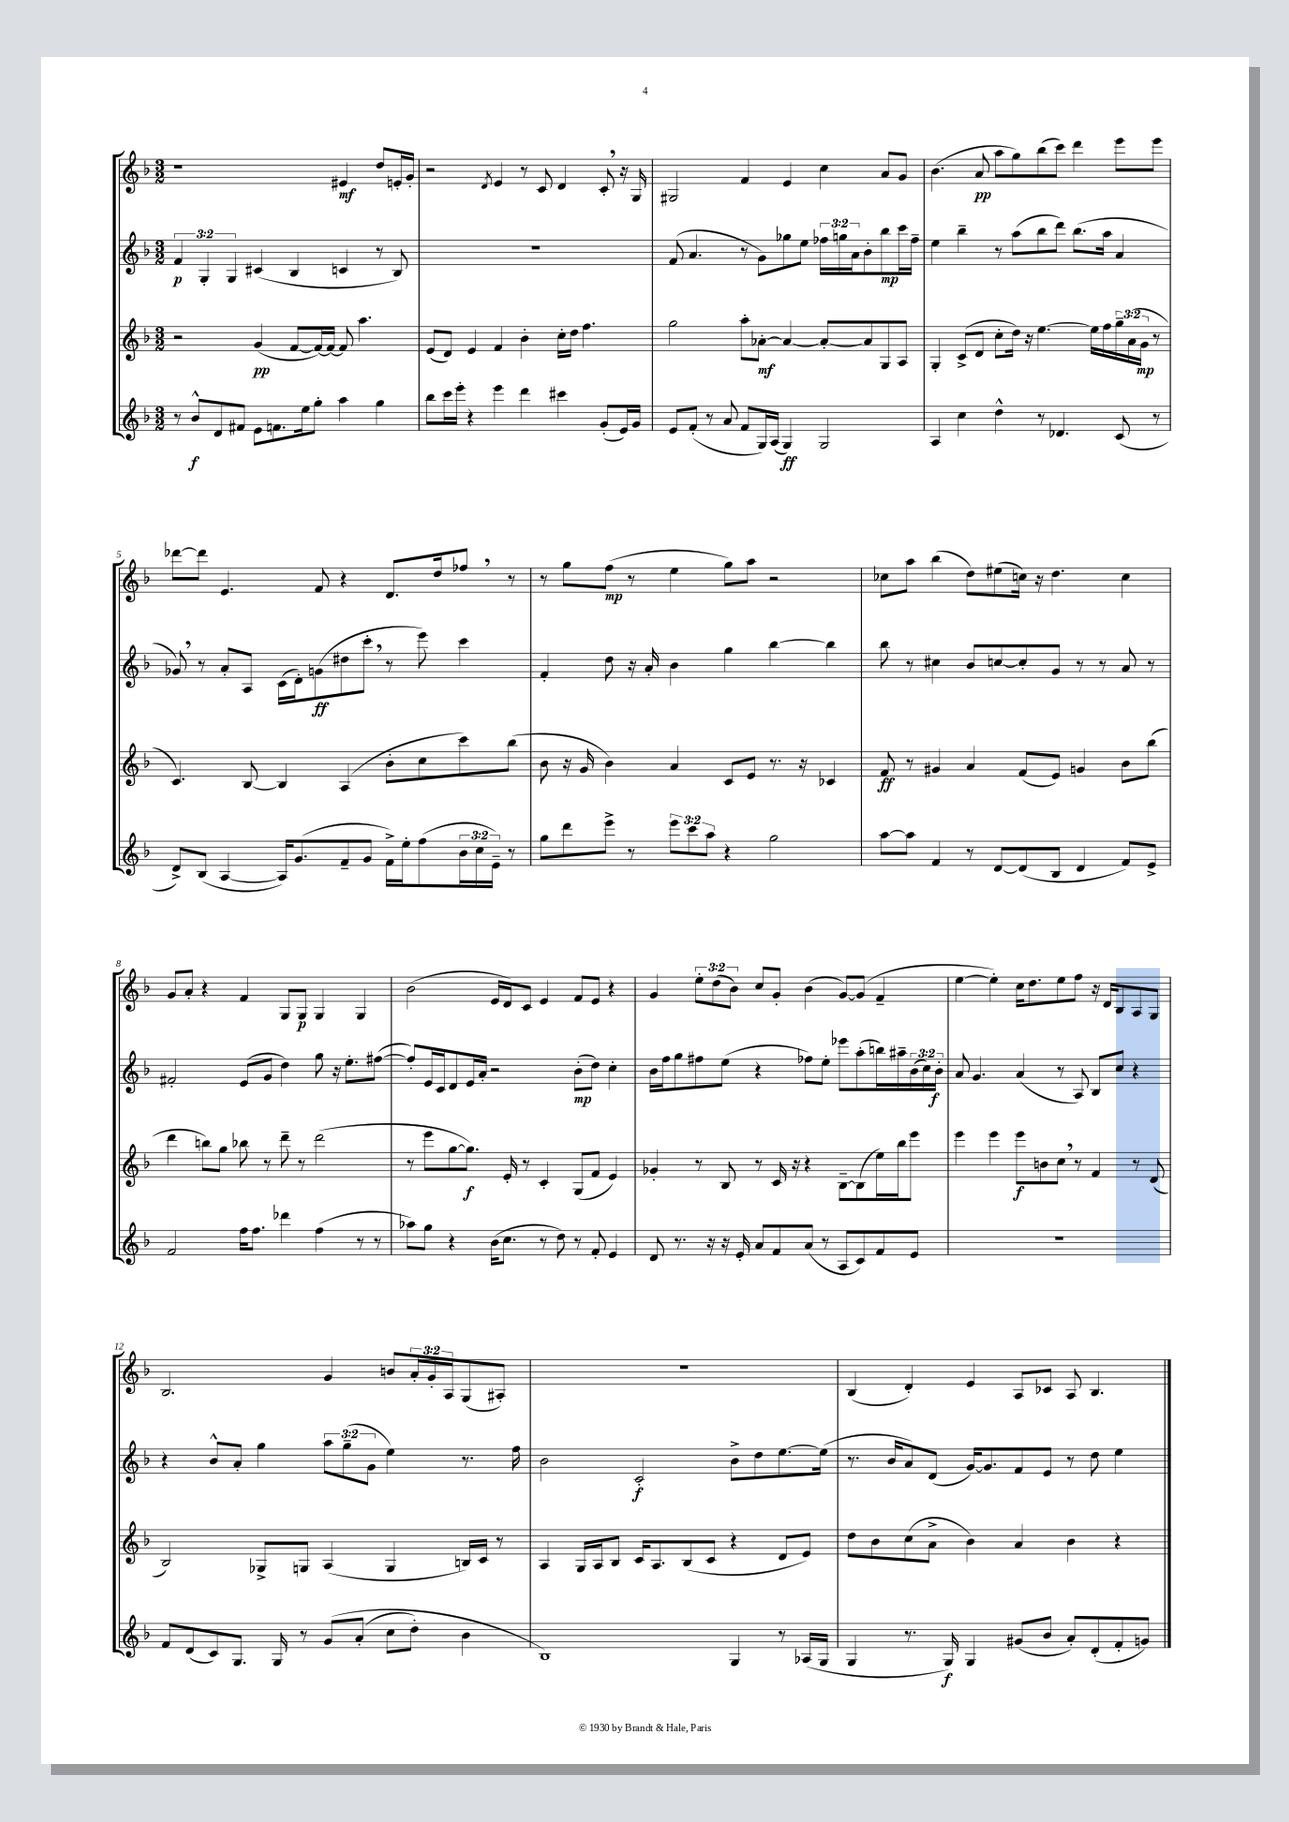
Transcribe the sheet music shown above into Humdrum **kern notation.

**kern	**dynam	**kern	**dynam	**kern	**dynam	**kern	**dynam
*part4	*part4	*part3	*part3	*part2	*part2	*part1	*part1
*staff4	*staff4	*staff3	*staff3	*staff2	*staff2	*staff1	*staff1
*clefG2	*	*clefG2	*	*clefG2	*	*clefG2	*
*k[b-]	*	*k[b-]	*	*k[b-]	*	*k[b-]	*
*M3/2	*	*M3/2	*	*M3/2	*	*M3/2	*
=1	=1	=1	=1	=1	=1	=1	=1
8r	.	2r	.	6f/	p	1r	.
8b-^^/L	f	.	.	.	.	.	.
.	.	.	.	6G'/	.	.	.
8d/	.	.	.	.	.	.	.
.	.	.	.	6G/	.	.	.
8f#X/J	.	.	.	.	.	.	.
8e\L	.	(4g/	pp	(4c#X/	.	.	.
8.fn\	.	.	.	.	.	.	.
.	.	[8f/L	.	4B-/	.	.	.
16ee\k	.	.	.	.	.	.	.
8gg'\J	.	16f/L_)	.	.	.	.	.
.	.	16f/JJ_	.	.	.	.	.
4aa\	.	8f/]	.	4cn/	.	4e#X/	mf
.	.	4.aa\	.	.	.	.	.
4gg\	.	.	.	8r	.	8dd/L	.
.	.	.	.	8B-/)	.	16en'/L	.
.	.	.	.	.	.	16g'/JJ	.
=2	=2	=2	=2	=2	=2	=2	=2
8bb-\L	.	(8e/L	.	1.r	.	2r	.
16ccc\L	.	8d/J)	.	.	.	.	.
16eee'\JJ	.	.	.	.	.	.	.
4r	.	4e/	.	.	.	.	.
.	.	.	.	.	.	8qd/	.
4eee\	.	4f/	.	.	.	4e/	.
4ddd\	.	4b-'\	.	.	.	8r	.
.	.	.	.	.	.	8c/	.
4ccc#X\	.	16cc'\LL	.	.	.	4d/	.
.	.	16dd\JJ	.	.	.	.	.
.	.	4.ff\	.	.	.	.	.
(8g'/L	.	.	.	.	.	8c',/	.
16e/L)	.	.	.	.	.	16r	.
16g/JJ	.	.	.	.	.	16G/	.
=3	=3	=3	=3	=3	=3	=3	=3
8e/L	.	2gg\	.	(8f/	.	2G#X/	.
(8f'/J	.	.	.	4.a/	.	.	.
8r	.	.	.	.	.	.	.
8a/	.	.	.	.	.	.	.
8f/L	.	8aa'\L	.	8r	.	4f/	.
16G/L)	.	[8a-X'\J	mf	8g\L)	.	.	.
(16A/JJ	.	.	.	.	.	.	.
4G/)	ff	4a-/_	.	8gg-X\	.	4e/	.
.	.	.	.	8ee\J	.	.	.
2G/	.	8a-'/L_	.	24ff-X\LL	.	4cc\	.
.	.	.	.	24ggn\	.	.	.
.	.	.	.	24a\J	.	.	.
.	.	8a-/]	.	8b-'\	.	.	.
.	.	8G/	.	8bb-\	mp	8a/L	.
.	.	8A/J	.	16ccc\L	.	8g/J	.
.	.	.	.	16ff-~\JJ	.	.	.
=4	=4	=4	=4	=4	=4	=4	=4
4A/	.	4G'/	.	4ee\	.	(4.b-\	.
4cc\	.	(8c^/L	.	4bb-~\	.	.	.
.	.	8d/J	.	.	.	8a/	pp
4dd^^\	.	8cc'\L	.	8r	.	8aa\L	.
.	.	16dd\Jk)	.	(8aa\L	.	8gg\)	.
.	.	16r	.	.	.	.	.
8r	.	[4.ee\	.	8bb-\	.	(8bb-\	.
4.d-X/	.	.	.	8ddd\J)	.	8ccc\J)	.
.	.	.	.	(8.bb-\L	.	4ddd\	.
.	.	16ee\LL]	.	.	.	.	.
.	.	16ff\	.	16aa\Jk	.	.	.
(8c/	.	24gg~\	.	4a/	.	8eee\L	.
.	.	(24a\	.	.	.	.	.
.	.	24g\JJ	mp	.	.	.	.
8r	.	8r	.	.	.	8eee\J	.
!!LO:LB:g=z
=5	=5	=5	=5	=5	=5	=5	=5
8d^/L)	.	4.c/)	.	8g-X,/)	.	[8ddd-X\L	.
(8B-/J	.	.	.	8r	.	8ddd-\J]	.
[4A/	.	.	.	8a'/L	.	4.e/	.
.	.	[8B-/	.	8A/J	.	.	.
16A/KL])	.	4B-/]	.	(16c\LL	.	.	.
(8.g/	.	.	.	16d'\J)	.	.	.
.	.	.	.	(8gn\	ff	8f/	.
8f~/	.	(4A/	.	8dd#X\	.	4r	.
8g/J	.	.	.	8ccc',\J	.	.	.
16f^\LL)	.	8b-'\L	.	8r	.	8.d/L	.
16ee'\J	.	.	.	.	.	.	.
(8ff\	.	8cc\	.	8eee\)	.	.	.
.	.	.	.	.	.	16dd/k	.
24b-\L	.	8ccc\)	.	4ccc\	.	8ff-X,/J	.
24cc\	.	.	.	.	.	.	.
24e~\JJ)	.	.	.	.	.	.	.
8r	.	(8bb-\J	.	.	.	8r	.
=6	=6	=6	=6	=6	=6	=6	=6
8gg\L	.	8b-\	.	4f'/	.	8r	.
8ddd\	.	16r	.	.	.	8gg\L	.
.	.	16g/	.	.	.	.	.
8eee^\J	.	4b-\)	.	8dd\	.	(8ff\J	mp
8r	.	.	.	16r	.	8r	.
.	.	.	.	16a'/	.	.	.
12eee\L	.	4a/	.	4b-\	.	4ee\	.
12ccc\	.	.	.	.	.	.	.
12aa\J	.	.	.	.	.	.	.
4r	.	8c/L	.	4gg\	.	8gg\L)	.
.	.	8e/J	.	.	.	8aa\J	.
2gg\	.	8.r	.	[4bb-\	.	2r	.
.	.	16r	.	.	.	.	.
.	.	4c-X/	.	4bb-\]	.	.	.
=7	=7	=7	=7	=7	=7	=7	=7
[8aa\L	.	8f/	ff	8bb-\	.	8cc-X\L	.
8aa\J]	.	8r	.	8r	.	8aa\J	.
4f/	.	4g#X/	.	4cc#X\	.	(4bb-\	.
8r	.	4a/	.	8b-/L	.	8dd\L)	.
[8d/L	.	.	.	[8ccn/	.	(8ee#X\	.
(8d/]	.	(8f/L	.	8cc'/]	.	16ccn\Jk)	.
.	.	.	.	.	.	16r	.
8B-/J	.	8e/J)	.	8g/J	.	4.dd\	.
4d/	.	4gn/	.	8r	.	.	.
.	.	.	.	8r	.	.	.
8f/L)	.	8b-\L	.	8a/	.	4cc\	.
8e^/J	.	(8bb-\J	.	8r	.	.	.
!!LO:LB:g=z
=8	=8	=8	=8	=8	=8	=8	=8
2f/	.	4ddd\	.	2f#X'/	.	8g/L	.
.	.	.	.	.	.	8a'/J	.
.	.	8bbn\L)	.	.	.	4r	.
.	.	8gg\J	.	.	.	.	.
16ff\KL	.	8bb-X\	.	(8e/L	.	4f/	.
8.ff\J	.	.	.	.	.	.	.
.	.	8r	.	8g/J	.	.	.
4ddd-X\	.	8ddd~\	.	4dd\)	.	8G/L	.
.	.	8r	.	.	.	8G/J	p
(4ff\	.	(2ddd\	.	8gg\	.	4G/	.
.	.	.	.	16r	.	.	.
.	.	.	.	8.ee'\L	.	.	.
8r	.	.	.	.	.	4G/	.
8r	.	.	.	([8ff#X\J	.	.	.
=9	=9	=9	=9	=9	=9	=9	=9
8aa-X\L)	.	8r	.	8ff#'/L])	.	(2b-\	.
8gg\J	.	8eee\L	.	16e/L	.	.	.
.	.	.	.	16c/J	.	.	.
4r	.	[8gg\	.	8d/	.	.	.
.	.	8.gg\J])	f	16e/L	.	.	.
.	.	.	.	16a'/JJ	.	.	.
(16b-\KL	.	.	.	2r	.	16e/LL	.
8.cc\J	.	16e'/	.	.	.	16d/J)	.
.	.	8r	.	.	.	8c/J	.
8r	.	4c'/	.	.	.	4e/	.
8dd\)	.	.	.	.	.	.	.
8r	.	(8G/L	.	(8b-'\L	mp	8f/L	.
8f'/	.	8f/J	.	8dd\J)	.	8e/J	.
4e/	.	4e/)	.	4cc'\	.	4r	.
=10	=10	=10	=10	=10	=10	=10	=10
8d/	.	4g-X'/	.	16b-\LL	.	4g/	.
.	.	.	.	16ff\J	.	.	.
8.r	.	.	.	8gg\	.	.	.
.	.	8r	.	8ff#X\	.	12ee'\L	.
16r	.	.	.	.	.	.	.
.	.	.	.	.	.	(12dd\	.
16r	.	8B-/	.	(8ee\J	.	.	.
.	.	.	.	.	.	12b-\J)	.
16e'/	.	.	.	.	.	.	.
8a/L	.	8r	.	4r	.	8cc/L	.
8f/	.	16c/	.	.	.	8g'/J	.
.	.	16r	.	.	.	.	.
(8a/J	.	4r	.	8ff-X\L)	.	(4b-\	.
8r	.	.	.	8ee'\J	.	.	.
8A/L	.	[8B-~\L	.	8eee-X\L	.	[8g/L)	.
8c/)	.	(8B-\]	.	(8aa'\	.	(8g/J]	.
8f/	.	16ee\L)	.	16bbn\L)	.	4f~/	.
.	.	16bb-\J	.	16aa#X~\	.	.	.
8e/J	.	8eee\J	.	(24b-\	.	.	.
.	.	.	.	24cc\)	.	.	.
.	.	.	.	24b-'\JJ	f	.	.
=11	=11	=11	=11	=11	=11	=11	=11
1.r	.	4eee\	.	8a/	.	[4ee\	.
.	.	.	.	4.g/	.	.	.
.	.	4eee\	.	.	.	4ee'\])	.
.	.	8eee\L	f	(4a/	.	16cc\KL	.
.	.	.	.	.	.	8.dd\	.
.	.	8bn\	.	.	.	.	.
.	.	8cc,\J	.	8r	.	8ee\	.
.	.	8r	.	8A/)	.	8ff\J	.
.	.	4f/	.	8B-/L	.	16r	.
.	.	.	.	.	.	16d/KL	.
.	.	.	.	8cc/J	.	8B-/	.
.	.	8r	.	4r	.	8A/	.
.	.	(8d/	.	.	.	8G/J	.
!!LO:LB:g=z
=12	=12	=12	=12	=12	=12	=12	=12
8f/L	.	2B-/)	.	4r	.	2.B-/	.
(8d/	.	.	.	.	.	.	.
8c/)	.	.	.	8b-^^/L	.	.	.
8.G/J	.	.	.	8a'/J	.	.	.
.	.	8G-X^/L	.	4gg\	.	.	.
16G/	.	.	.	.	.	.	.
8r	.	8Gn/J	.	.	.	.	.
(8g/L	.	(4A/	.	12aa\L	.	4g/	.
.	.	.	.	(12gg~\	.	.	.
(8a'/J	.	.	.	.	.	.	.
.	.	.	.	12g\J	.	.	.
8cc\L	.	4G/	.	4ee\)	.	8bn/L	.
8dd'\J)	.	.	.	.	.	24a'/L	.
.	.	.	.	.	.	24g'/	.
.	.	.	.	.	.	24A/J	.
4b-\	.	16Bn/LL)	.	8.r	.	(8G/	.
.	.	16c/JJ	.	.	.	.	.
.	.	8r	.	.	.	8A#X'/J)	.
.	.	.	.	16ff\	.	.	.
=13	=13	=13	=13	=13	=13	=13	=13
1B-)	.	4A/	.	2b-\	.	1.r	.
.	.	16G/LL	.	.	.	.	.
.	.	16A/J	.	.	.	.	.
.	.	8B-/J	.	.	.	.	.
.	.	16c/KL	.	2c'/	f	.	.
.	.	8.A/	.	.	.	.	.
.	.	(8B-/	.	.	.	.	.
.	.	8c/J	.	.	.	.	.
4G/	.	4r	.	8b-^\L	.	.	.
.	.	.	.	8dd\	.	.	.
8r	.	8d/L	.	[8.ee\	.	.	.
(16A-X/LL	.	8e/J)	.	.	.	.	.
16G/JJ	.	.	.	(16ee\Jk]	.	.	.
=14	=14	=14	=14	=14	=14	=14	=14
4G/	.	8dd\L	.	8.r	.	(4B-/	.
.	.	8b-\	.	.	.	.	.
.	.	.	.	16b-/KL	.	.	.
8.r	.	(8cc\	.	8a/)	.	4d'/)	.
.	.	8a^\J	.	(8d/J	.	.	.
16G/)	f	.	.	.	.	.	.
4G/	.	4b-\)	.	[16g/KL)	.	4e/	.
.	.	.	.	8.g/]	.	.	.
(8g#X/L	.	4a/	.	8f/	.	8A/L	.
8b-/J	.	.	.	8e/J	.	8c-X/J	.
8a'/L)	.	4b-\	.	8r	.	8A/	.
(8d'/	.	.	.	8dd\	.	4.B-/	.
8f'/	.	4r	.	4ee\	.	.	.
8gn/J)	.	.	.	.	.	.	.
==	==	==	==	==	==	==	==
*-	*-	*-	*-	*-	*-	*-	*-
